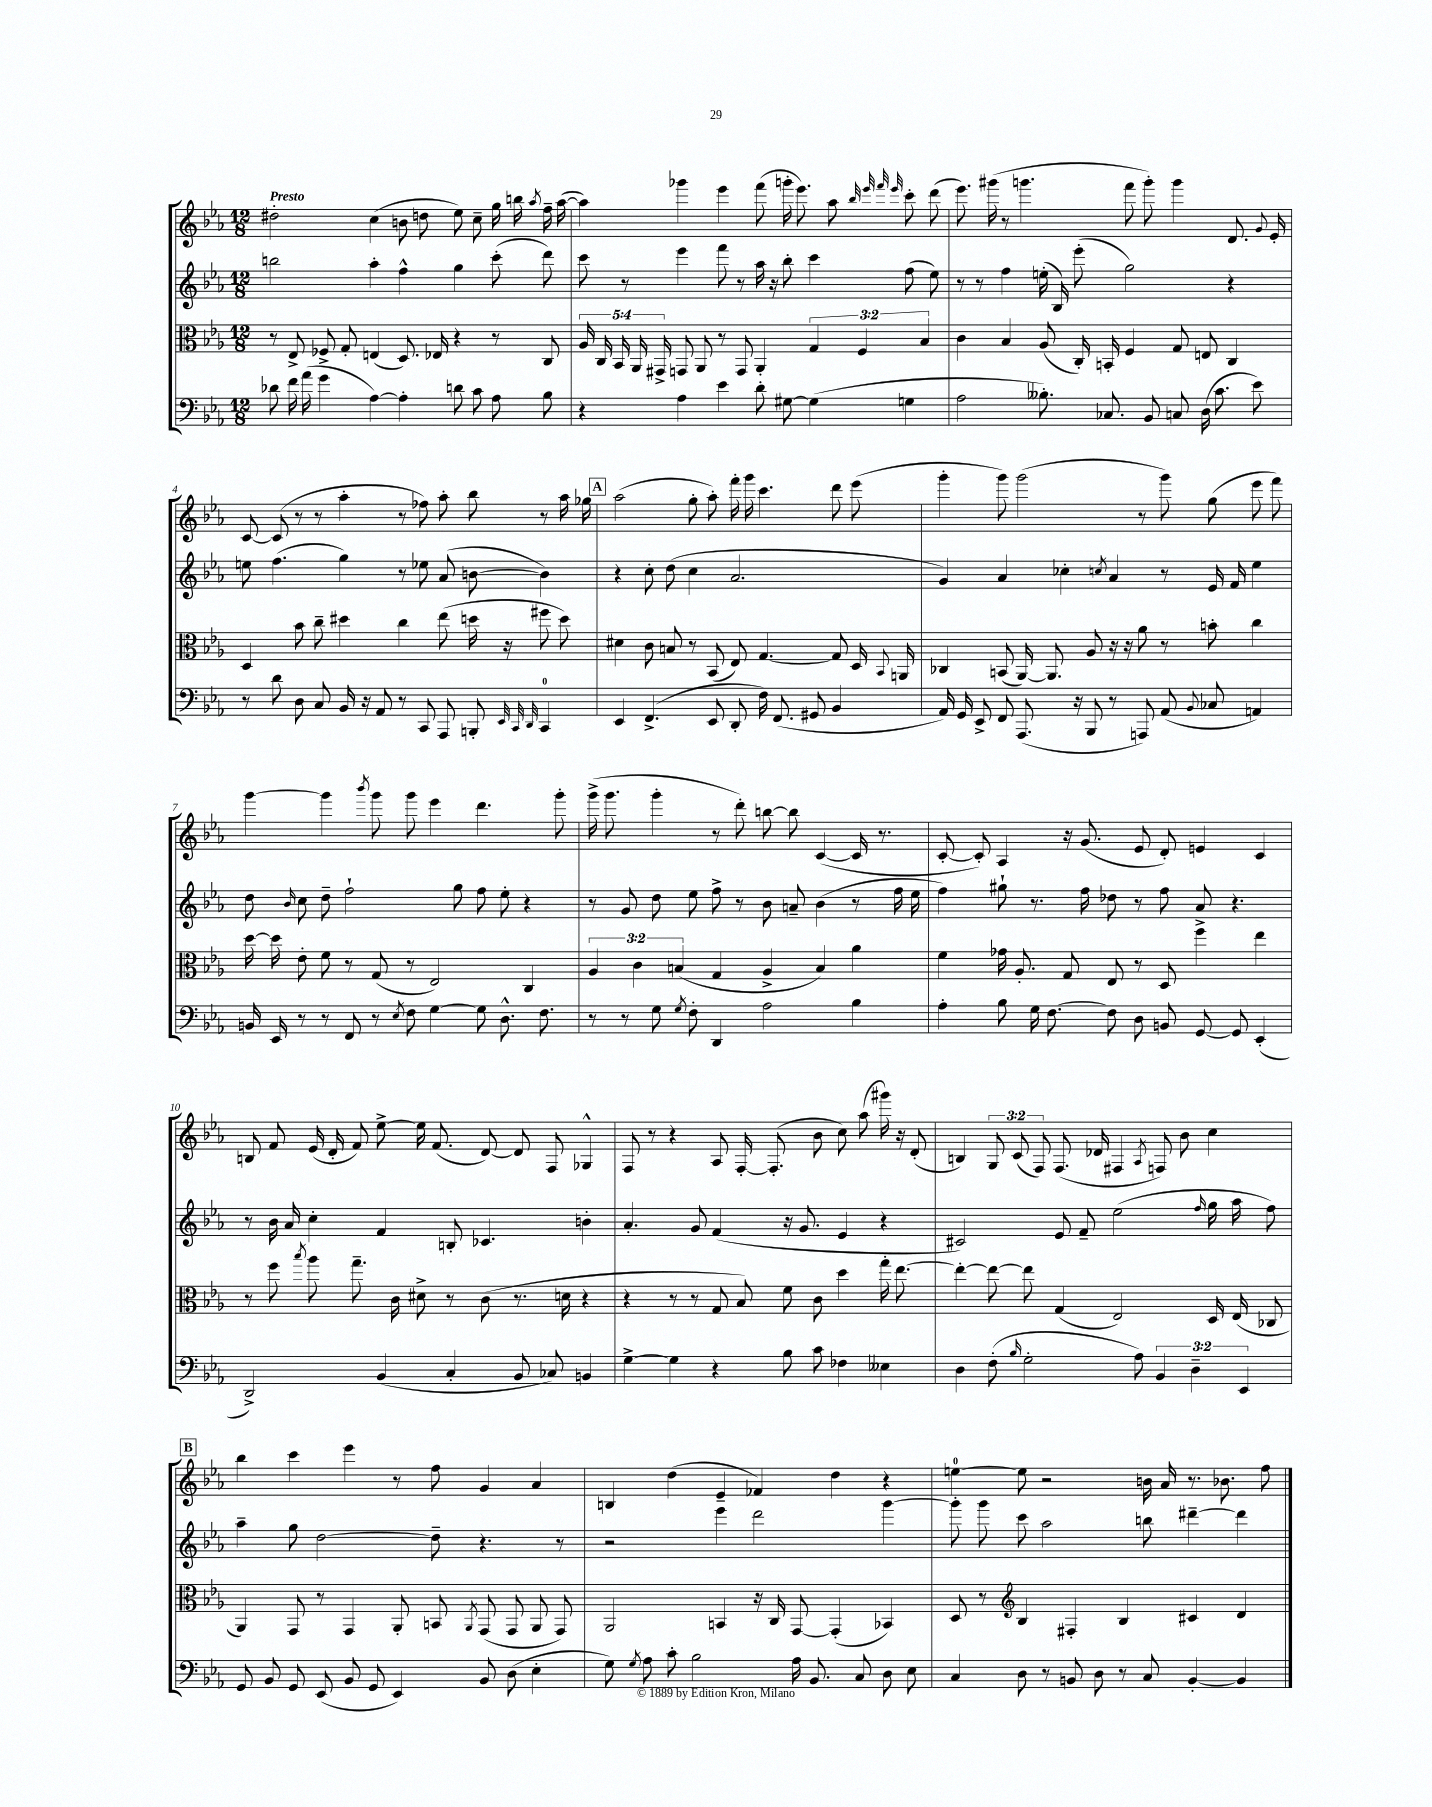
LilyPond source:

<<
\new StaffGroup <<
\new Staff = "s0" {
    \clef treble \key ees \major \numericTimeSignature \time 12/8 \override Staff.TupletNumber.text = #tuplet-number::calc-fraction-text \tempo "Presto"
    \autoBeamOff dis''2-. c''4( b'8 d''8 ees''8) c''8-- g''16 b''16 \acciaccatura { aes''8 } f''16-- aes''16~( |
    aes''4) ges'''4 ees'''4 f'''8( g'''16-. ees'''8.) aes''8 \grace { bes''32 ees'''32 f'''32 ees'''32 } c'''8-. d'''8( |
    ees'''8.) gis'''16( r8 g'''4. f'''8 g'''8-.) g'''4 d'8. \appoggiatura { g'8 } ees'16-. |
    c'8~ c'8( r8 r8 aes''4-. r8 fes''8) aes''8-. bes''8 r8 aes''16 ges''16 |
    \mark \markup { \box "A" } aes''2( g''8-. aes''8-.) f'''16-. g'''16 c'''4. d'''8 ees'''8( |
    g'''4-. g'''8) g'''2( r8 g'''8) g''8( ees'''8 f'''8) |
    g'''4~ g'''4 \acciaccatura { bes'''8 } g'''8 g'''8 ees'''4 d'''4. g'''8-. |
    g'''16->( g'''8. g'''4-. r8 d'''8-.) b''8~ b''8 c'4~( c'16 r8. |
    c'8~-. c'8-.) aes4 r16 g'8.( ees'8 d'8-.) e'4 c'4 |
    b8 f'8 ees'16( d'16-. f'8) ees''8~-> ees''16 f'8.( d'8~) d'8 f8 ges4-^ |
    f8 r8 r4 aes8 f16~-. f8.-.( bes'8 c''8) aes''8( gis'''16) r16 d'8-.( |
    b4) \tuplet 3/2 { g8 c'8( f8) } f8.( des'16 fis4 \acciaccatura { aes8 } f8) bes'8 c''4 |
    \mark \markup { \box "B" } bes''4 c'''4 ees'''4 r8 f''8 g'4 aes'4 |
    b4 d''4( ees'4-- fes'4) d''4 r4 |
    e''4-0~ e''8 r2 b'16 aes'16 r8. bes'8. f''8 \bar "|." |
}
\new Staff = "s1" {
    \clef treble \key ees \major \numericTimeSignature \time 12/8
    \autoBeamOff b''2 aes''4-. f''4-^ g''4 c'''8-.( d'''8) |
    c'''8 r8 ees'''4 f'''8 r8 aes''16 r16 bes''8-. c'''4 f''8( ees''8) |
    r8 r8 f''4 e''16-.( bes16) ees'''8-.( g''2) r4 |
    e''8 f''4.( g''4) r8 ees''8 aes'8( b'8~ b'4) |
    \mark \markup { \box "A" } r4 c''8-. d''8( c''4 aes'2. |
    g'4) aes'4 ces''4-. \acciaccatura { c''8 } aes'4 r8 ees'16 f'16 ees''4 |
    d''8 \grace { bes'16 } c''8 d''8-- f''2-! g''8 f''8 ees''8-. r4 |
    r8 g'8 d''8 ees''8 f''8-> r8 bes'8 a'8-- bes'4( r8 f''16 ees''16 |
    f''4) gis''8-! r8. f''16 des''8 r8 f''8 aes'8 r4. |
    r8 bes'16 aes'16 c''4-. f'4 b8-. ces'4. b'4-. |
    aes'4.-. g'8 f'4( r16 g'8. ees'4 r4 |
    cis'2) ees'8 f'8-- ees''2( \grace { f''16 } g''16 aes''16 f''8) |
    \mark \markup { \box "B" } aes''4-- g''8 d''2~ d''8-- r4. r8 |
    r2 ees'''4 d'''2 g'''4~ |
    g'''8-. g'''8 c'''8 aes''2 b''8 dis'''4~-- dis'''4 \bar "|." |
}
\new Staff = "s2" {
    \clef alto \key ees \major \numericTimeSignature \time 12/8 \override Staff.TupletNumber.text = #tuplet-number::calc-fraction-text
    \autoBeamOff r8 ees8-> fes8-> g8-. e4( d8.) ees16 r4 r8 c8 |
    \tuplet 5/4 { aes16 c16 bes,16 aes,16 gis,16-> } g,8 aes,8 r8 g,8 aes,4-. \tuplet 3/2 { g4 f4 bes4 } |
    c'4 bes4 aes8( c16-.) b,16-. f4 g8 e8 c4 |
    d4 bes'8 c''8-- dis''4 c''4 ees''8( d''16 r16 fis''8 d''8) |
    \mark \markup { \box "A" } dis'4 c'8 b8 r8 bes,8( ees8) g4.~ g8 d16 \appoggiatura { bes,8 } a,16 |
    ces4 b,8( aes,16~) aes,8. aes8 r16 r16 aes'8 r8 b'8-. c''4 |
    d''16~ d''16 ees'8-. f'8 r8 g8( r8 ees2) c4 |
    \tuplet 3/2 { aes4 c'4 b4( } g4 aes4-> b4) aes'4 |
    f'4 ges'16 aes8.-. g8 ees8 r8 d8 f''4-> ees''4 |
    r8 f''8 \acciaccatura { bes''8 } aes''8 g''8.-- c'16 dis'8-> r8 c'8( r8. d'16 r4 |
    r4 r8 r8 g8 bes8) f'8 c'8 d''4 g''16-. ees''8.~ |
    ees''4~-. ees''8~ ees''8 g4( ees2) d16 ees16( ces8 |
    \mark \markup { \box "B" } aes,4) g,8 r8 g,4 aes,8-. b,8 \acciaccatura { aes,8 } g,8( g,8 aes,8 g,8) |
    aes,2 b,4 r16 c16 g,8~ g,4-.( bes,4) |
    d8 r8 \clef treble bes4 fis4-. bes4 cis'4 d'4 \bar "|." |
}
\new Staff = "s3" {
    \clef bass \key ees \major \numericTimeSignature \time 12/8 \override Staff.TupletNumber.text = #tuplet-number::calc-fraction-text
    \autoBeamOff des'8 f'16 aes'16( g'4 aes4~) aes4-. d'8 c'8 aes8 bes8 |
    r4 aes4 ees'4 d'8-. gis8~ gis4( g4 |
    aes2 beses8.-.) ces8. bes,8 c8 d16( c'8. ees'8) |
    r8 d'8 d8 c8 bes,16 r16 aes,8 r8 c,8 aes,,8 b,,8-. \grace { ees,32 c,32 d,32 } c,4-0 |
    \mark \markup { \box "A" } ees,4 f,4.->( ees,8 d,8-. f16) f,8.( gis,8 bes,4 |
    aes,16) g,16 ees,8-> f,8 aes,,8.( r16 bes,,8 r8 a,,8) aes,8( \appoggiatura { bes,8 } ces8 a,4) |
    b,16 ees,16 r8 r8 f,8 r8 \acciaccatura { ees8 } f8 g4~ g8 d8.-^ f8. |
    r8 r8 g8 \acciaccatura { g8 } f8-. d,4 aes2 bes4 |
    aes4-. bes8 g16 f8.~ f8 d8 b,8 g,8~ g,8 ees,4-.( |
    d,2->) bes,4( c4-. bes,8 ces8) b,4 |
    g4~-> g4 r4 bes8 c'8 fes4 eeses4 |
    d4 f8-.( \grace { bes16 } g2-. aes8) \tuplet 3/2 { bes,4 d4-- ees,4 } |
    \mark \markup { \box "B" } g,8 bes,8 g,8 ees,8( bes,8 g,8 ees,4) bes,8 d8( ees4-. |
    g8) \acciaccatura { g8 } aes8 c'8-. bes2 aes16 bes,8. c8 d8 ees8 |
    c4 d8 r8 b,8 d8 r8 c8 b,4~-. b,4 \bar "|." |
}
>>
>>
